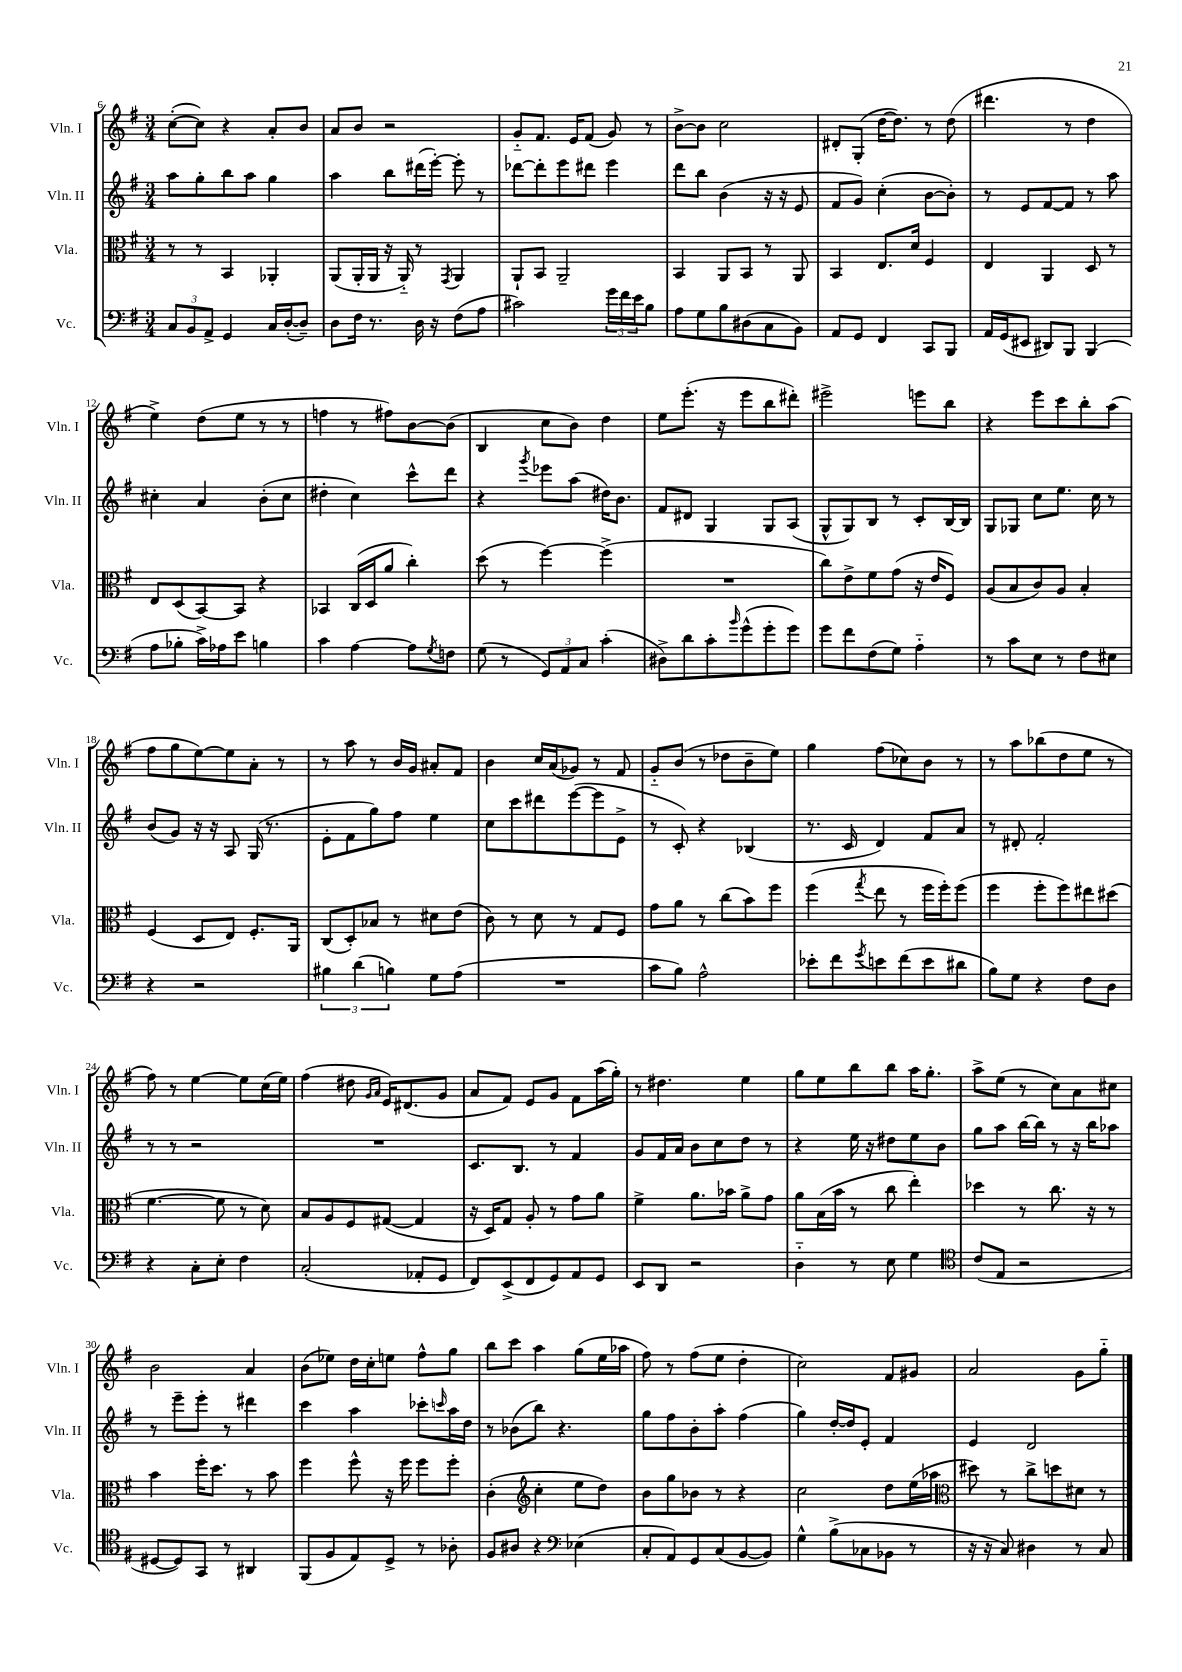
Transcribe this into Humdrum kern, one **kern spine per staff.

**kern	**kern	**kern	**kern
*staff4	*staff3	*staff2	*staff1
*clefF4	*clefC3	*clefG2	*clefG2
*k[f#]	*k[f#]	*k[f#]	*k[f#]
*M3/4	*M3/4	*M3/4	*M3/4
12C	8r	8aa	([8cc'
12BB	.	.	.
.	8r	8gg'	8cc])
12AA^	.	.	.
4GG	4BB	8bb	4r
.	.	8aa	.
16C	4AA-'	4gg	8a'
([16D'	.	.	.
8D~])	.	.	8b
=	=	=	=
8D	(8AA	4aa	8a
16F#	16AA'	.	8b
8.r	16AA	.	.
.	16r	8bb	2r
.	16AA'~)	.	.
16D	8r	(16ddd#	.
16r	.	[16eee')	.
.	8qGG	.	.
(8F#	4AA	8eee']	.
8A	.	8r	.
=	=	=	=
2c#)	8AA`	[8ddd-	8g'~
.	8BB	8ddd-']	8.f#
.	2AA~	8eee	.
.	.	.	16e
.	.	8ddd#	(8f#
24g	.	4eee	8g)
24f#	.	.	.
24e	.	.	.
8B	.	.	8r
=	=	=	=
8A	4BB	8ddd	[8b^
8G	.	8bb	8b]
8B	8AA	(4b	2cc
(8D#	8BB	.	.
8C	8r	16r	.
.	.	16r	.
8BB)	8AA	8e	.
=	=	=	=
8AA	4BB	8f#	8d#'
8GG	.	8g)	(8G'
4FF#	8.E	(4cc'	[16dd
.	.	.	8.dd])
.	16d	.	.
8CC	4F#	[8b	8r
8BBB	.	8b'])	(8dd
=	=	=	=
16AA	4E	8r	4.ddd#
(16GG	.	.	.
8EE#	.	8e	.
8DD#)	4AA	[8f#	.
8BBB	.	8f#]	8r
(4BBB	8D	8r	4dd
.	8r	8aa	.
=	=	=	=
8A	8E	4cc#'	4ee^)
8B-'	(8D	.	.
16c^)	[8BB)	4a	(8dd
16A-	.	.	.
8e	8BB]	.	8ee
4B	4r	(8b'	8r
.	.	8cc#	8r
=	=	=	=
4c	4BB-	4dd#'	4ff
[4A	(16C	4cc)	8r
.	16D	.	.
.	8a	.	8ff#)
8A]	4cc')	8ccc^^	[8b
8qG	.	.	.
8F	.	8ddd	(8b]
=	=	=	=
(8G	(8dd	4r	4B
8r	8r	.	.
.	.	8qggg	.
12GG)	[4ff#)	8eee-	8cc
12AA	.	.	.
.	.	(8aa	8b)
12C	.	.	.
(4c'	(4ff#^]	16dd#)	4dd
.	.	8.b	.
=	=	=	=
8D#^)	2.r	8f#	8ee
8d	.	8d#	(8.eee'
8c'	.	4G	.
.	.	.	16r
16qqb	.	.	.
(8g^^	.	.	8eee
8g'	.	8G	8bb
8g)	.	(8A	8ddd#')
=	=	=	=
8g	8cc)	8G^^	2eee#^
8f#	8e^	8G)	.
(8F#	8f#	8B	.
8G)	(8g	8r	.
4A'~	16r	8c'	8eee
.	16e	.	.
.	8F#)	[16B	8bb
.	.	16B]	.
=	=	=	=
8r	(8A	8G	4r
8c	8B	8G-	.
8E	8c)	8cc	8eee
8r	8A	8.ee	8ccc
8F#	4B'	.	8bb'
.	.	16cc	.
8E#	.	8r	(8aa
=	=	=	=
4r	(4F#	(8b	8ff#
.	.	8g)	8gg
2r	8D	16r	[8ee)
.	.	16r	.
.	8E)	8A	8ee]
.	8.F#'	(16G	8a'
.	.	8.r	.
.	.	.	8r
.	16AA	.	.
=	=	=	=
6B#	(8C	8e'	8r
.	8D')	8f#	8aa
(6d	.	.	.
.	8B-	8gg)	8r
6B)	.	.	.
.	8r	8ff#	16b
.	.	.	16g
8G	8d#	4ee	8a#'
(8A	(8e	.	8f#
=	=	=	=
2.r	8c)	8cc	4b
.	8r	8ccc	.
.	8d	8ddd#	16cc
.	.	.	(16a
.	8r	([8eee	8g-)
.	8G	8eee]	8r
.	8F#	8e^	8f#
=	=	=	=
8c	8g	8r	8g'~
8B)	8a	8c')	(8b
2A^^	8r	4r	8r
.	(8cc	.	8dd-
.	8b)	(4B-	8b~
.	8ff#	.	8ee)
=	=	=	=
8e-'	(4ff#	8.r	4gg
8f#	.	.	.
.	.	16c	.
8qg	8qgg	.	.
8e	8ee	4d)	(8ff#
(8f#	8r	.	8cc-)
8e	16ff#	8f#	8b
.	16ff#')	.	.
8d#	(8ff#	8a	8r
=	=	=	=
8B)	4ff#	8r	8r
8G	.	8d#'	8aa
4r	8ff#'	2f#'	(8bb-
.	8ff#)	.	8dd
8F#	8ee#	.	8ee
8D	(8dd#	.	8r
=	=	=	=
4r	[4.f#	8r	8ff#)
.	.	8r	8r
8C'	.	2r	[4ee
8E'	8f#]	.	.
4F#	8r	.	8ee]
.	8d)	.	(16cc
.	.	.	16ee)
=	=	=	=
(2C'	8B	2.r	(4ff#
.	8A	.	.
.	8F#	.	8dd#
.	.	.	16qqg
.	.	.	16qqa
.	([8G#	.	16e)
.	.	.	(8.d#
8AA-'	4G#]	.	.
8GG	.	.	8g
=	=	=	=
8FF#)	16r	8.c	8a
.	16D)	.	.
(8EE^	8G	.	8f#)
.	.	8.B	.
8FF#	8A'	.	8e
8GG)	8r	8r	8g
8AA	8g	4f#	8f#
8GG	8a	.	(16aa
.	.	.	16gg')
=	=	=	=
8EE	4f#^	8g	8r
8DD	.	16f#	4.dd#
.	.	16a	.
2r	8.a	8b	.
.	.	8cc	.
.	16b-	.	.
.	8a^	8dd	4ee
.	8g	8r	.
=	=	=	=
4D'~	8a	4r	8gg
.	(16B	.	8ee
.	16b	.	.
8r	8r	16ee	8bb
.	.	16r	.
8E	8cc	8dd#	8bb
4G	4ee')	8ee	16aa
.	.	.	8.gg'
.	.	8b	.
=	=	=	=
*clefC4	*	*	*
(8c	4dd-	8gg	8aa^
8E	.	8aa	(8ee
2r	8r	[16bb	8r
.	.	16bb]	.
.	8.cc	8r	8cc)
.	.	16r	8a
.	16r	16bb	.
.	8r	8aa-	8cc#
=	=	=	=
[8D#	4b	8r	2b
8D#])	.	8eee~	.
8GG	16ff#'	8eee'	.
.	8.dd	.	.
8r	.	8r	.
4AA#	8r	4ddd#	4a
.	8b	.	.
=	=	=	=
(8FF#	4ff#	4ccc	(8b
8F#	.	.	8ee-)
8E)	8ff#^^	4aa	16dd
.	.	.	16cc'
8D^	16r	.	8ee
.	16ff#	.	.
8r	8ff#	8ccc-'	8ff#^^
.	.	16qqccc	.
8A-'	8ff#'	16aa	8gg
.	.	16dd	.
=	=	=	=
8F#	(4c'	8r	8bb
8A#	.	(8b-	8ccc
*	*clefG2	*	*
4r	4cc'	8bb)	4aa
.	.	4.r	.
*clefF4	*	*	*
(4E-	8ee	.	(8gg
.	8dd)	.	16ee
.	.	.	16aa-
=	=	=	=
8C'	8b	8gg	8ff#)
8AA)	8gg	8ff#	8r
8GG	8b-	8b'	(8ff#
(8C	8r	8aa'	8ee
[8BB	4r	(4ff#	4dd'
8BB])	.	.	.
=	=	=	=
4G^^	2cc	4gg)	2cc)
(8B^	.	[16dd'	.
.	.	16dd]	.
8C-	.	8e'	.
8BB-	8dd	4f#	8f#
8r	(16ee	.	8g#
.	16aa-	.	.
=	=	=	=
*	*clefC3	*	*
16r	8dd#)	4e	2a
16r	.	.	.
8C)	8r	.	.
4D#	8cc^	2d	.
.	8dd	.	.
8r	8d#	.	8g
8C	8r	.	8gg'~
==	==	==	==
*-	*-	*-	*-
